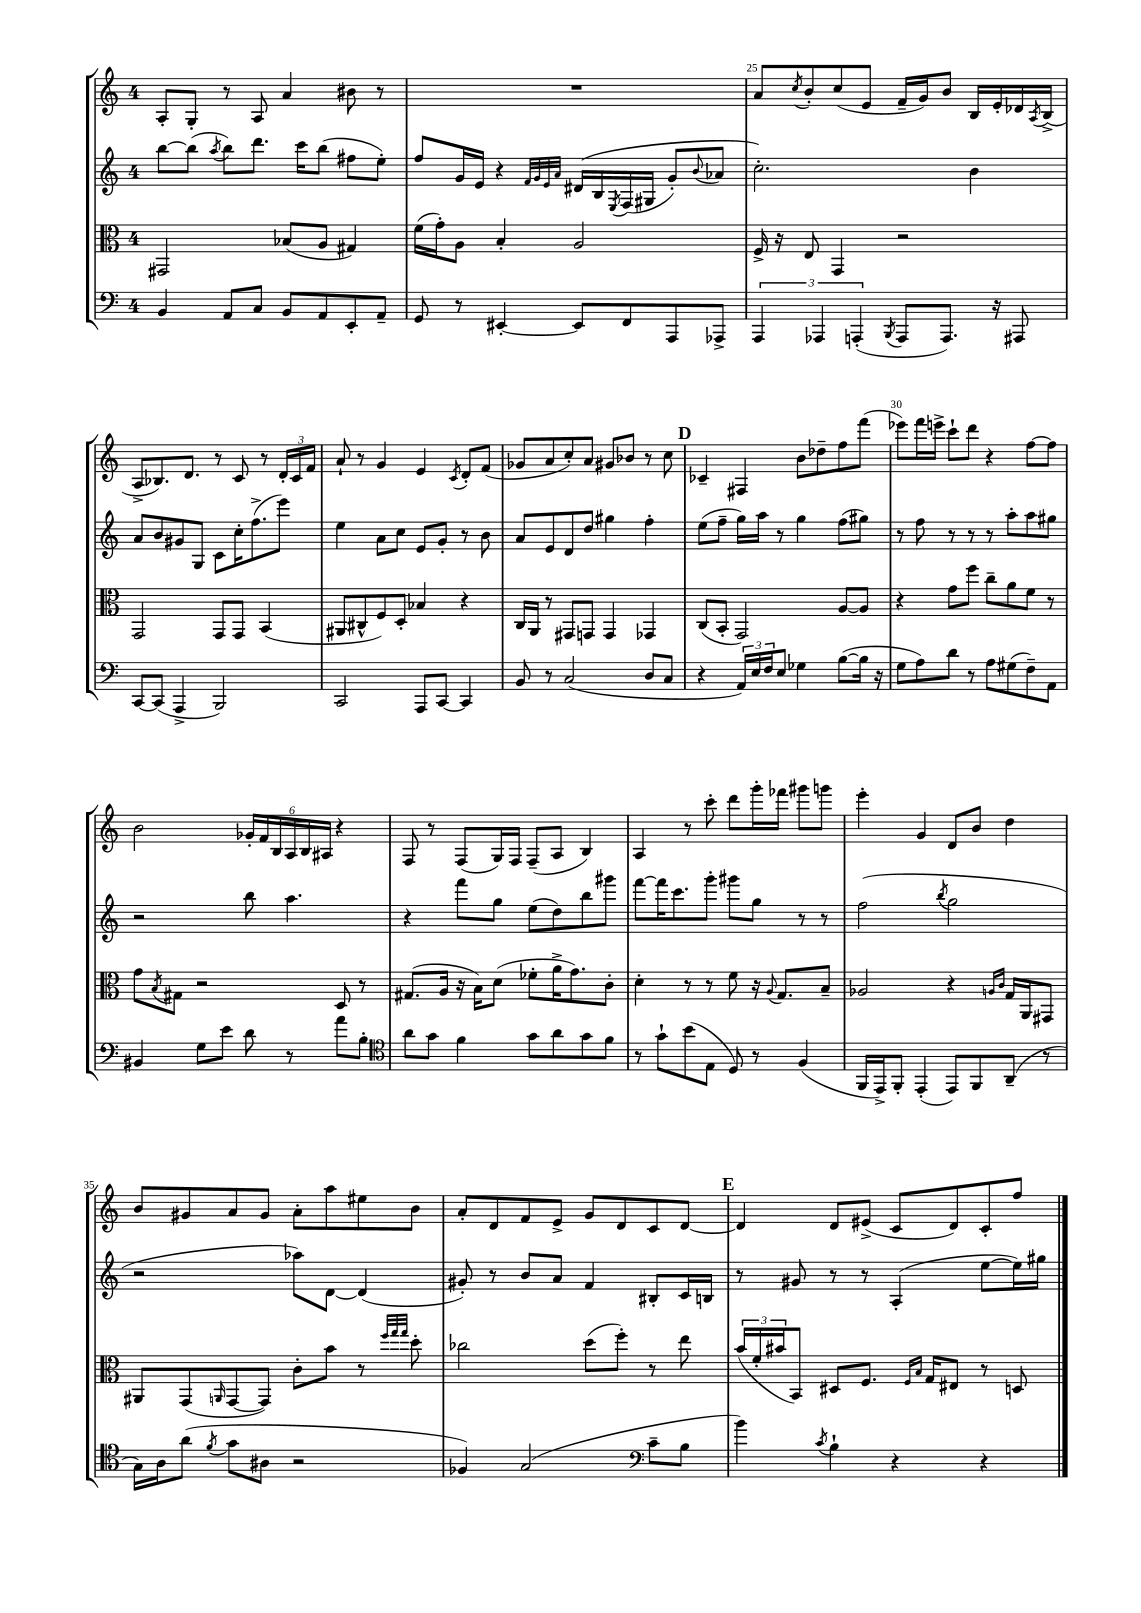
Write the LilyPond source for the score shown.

<<
\new StaffGroup <<
\new Staff = "s0" {
    \clef treble \key c \major \once \override Staff.TimeSignature.style = #'single-digit \time 4/4
    a8-. g8-. r8 a8 a'4 bis'8 r8 |
    R1 |
    a'8 \acciaccatura { c''8 } b'8-. c''8( e'8 f'16-- g'16) b'8 b16 e'16-. des'16 \acciaccatura { a8 } b16->( |
    a8-> bes8.) d'8. r8 c'8 r8 \tuplet 3/2 { d'16-. c'16 f'16 } |
    a'8-! r8 g'4 e'4 \acciaccatura { c'8 } d'8-. f'8( |
    ges'8 a'8 c''8-.) a'8 gis'8 bes'8 r8 c''8 |
    \mark \markup { \bold "D" } ces'4-- fis4 b'8 des''8-- f''8 f'''8( |
    ees'''8) f'''16 e'''16-> c'''8-! d'''8 r4 f''8~ f''8 |
    b'2 \tuplet 6/4 { ges'16-. f'16 b16 a16 b16 ais16 } r4 |
    f8 r8 f8( g16) f16 f8--( a8 b4) |
    a4 r8 c'''8-. d'''8 g'''16-. fes'''16 gis'''8 g'''8 |
    e'''4-. g'4 d'8 b'8 d''4 |
    b'8 gis'8 a'8 gis'8 a'8-. a''8 eis''8 b'8 |
    a'8-. d'8 f'8 e'8-> g'8 d'8 c'8 d'8~ |
    \mark \markup { \bold "E" } d'4 d'8 eis'8->( c'8 d'8) c'8-. f''8 \bar "|." |
}
\new Staff = "s1" {
    \clef treble \key c \major \once \override Staff.TimeSignature.style = #'single-digit \time 4/4
    b''8~ b''8( \acciaccatura { a''8 } b''8) d'''8. c'''16 b''8( fis''8 e''8-.) |
    f''8 g'16 e'16 r4 \grace { f'32 g'32 e'32 a'32 } dis'16\( b16 \acciaccatura { e8 } f16( gis16 g'8-.) \appoggiatura { b'8 } aes'8 |
    c''2.-.\) b'4 |
    a'8 b'8 gis'8 g8 c'8 c''16-. f''8.->( e'''8) |
    e''4 a'8 c''8 e'8 g'8-. r8 b'8 |
    a'8 e'8 d'8 d''8 gis''4 f''4-. |
    \mark \markup { \bold "D" } e''8( f''8-- g''16) a''16 r8 g''4 f''8( gis''8) |
    r8 f''8 r8 r8 r8 a''8-. a''8 gis''8 |
    r2 b''8 a''4. |
    r4 f'''8 g''8 e''8( d''8) b''8 gis'''8 |
    f'''8~ f'''16 c'''8. g'''8-. gis'''8 g''8 r8 r8 |
    f''2( \acciaccatura { b''8 } g''2 |
    r2 aes''8) d'8~ d'4( |
    gis'8-.) r8 b'8 a'8 f'4 bis8-. c'16 b16 |
    \mark \markup { \bold "E" } r8 gis'8 r8 r8 a4-.( e''8~ e''16) gis''16 \bar "|." |
}
\new Staff = "s2" {
    \clef alto \key c \major \once \override Staff.TimeSignature.style = #'single-digit \time 4/4
    gis,2 bes8( a8 gis4) |
    f'16( g'16-.) a8 b4-. a2 |
    f16-> r16 e8 g,4 r2 |
    g,2 g,8 g,8 b,4( |
    ais,8 cis8-^ f8) d8-. bes4 r4 |
    c16 a,16 r8 gis,8 g,8 g,4 ges,4 |
    \mark \markup { \bold "D" } c8( b,8-. g,2) a8~ a8 |
    r4 g'8 f''8 c''8-- a'8 f'8 r8 |
    g'8 \acciaccatura { b8 } gis8 r2 d8 r8 |
    gis8.( a16 r16 b16) d'8( fes'8-. a'16-> g'8.) c'8-. |
    d'4-. r8 r8 f'8 r16 \appoggiatura { a8 } g8. b8-- |
    aes2 r4 \grace { a16 c'16 } g16 a,16 gis,8 |
    ais,8 g,8( \grace { a,16 } g,8~ g,8) c'8-. b'8 r8 \grace { f''32 g''32 g''32 } d''8-. |
    ces''2 d''8( f''8-.) r8 e''8 |
    \mark \markup { \bold "E" } \tuplet 3/2 { b'16( f'16-. bis'16 } b,8) dis8 f8. \grace { f16 b16 } g16 eis8 r8 d8 \bar "|." |
}
\new Staff = "s3" {
    \clef bass \key c \major \once \override Staff.TimeSignature.style = #'single-digit \time 4/4
    b,4 a,8 c8 b,8 a,8 e,8-. a,8-- |
    g,8 r8 eis,4~-. eis,8 f,8 a,,8 aes,,8-> |
    \tuplet 3/2 { a,,4 aes,,4 a,,4-.( } \acciaccatura { b,,8 } a,,8 a,,8.) r16 ais,,8 |
    c,8~ c,8( a,,4-> b,,2) |
    c,2 a,,8 c,8~ c,4 |
    b,8 r8 c2( d8 c8 |
    \mark \markup { \bold "D" } r4 \tuplet 3/2 { a,16) e16 f16 } e8 ges4 b8~( b16 r16 |
    g8 a8) d'8 r8 a8 gis8( f8--) a,8 |
    bis,4 g8 e'8 d'8 r8 a'8 b8-. |
    \clef tenor a'8 g'8 f'4 g'8 a'8 g'8 f'8 |
    r8 g'8-! b'8( e8 d8) r8 f4( |
    f,16 e,16->) f,8-. e,4-.( e,8) f,8 a,8--( r8 |
    g16) a16 a'8( \acciaccatura { f'8 } g'8 ais8 r2 |
    fes4) g2( \clef bass c'8-- b8 |
    \mark \markup { \bold "E" } b'4) \acciaccatura { c'8 } b4-! r4 r4 \bar "|." |
}
>>
>>
\layout { \context { \Score currentBarNumber = #23 \override BarNumber.break-visibility = ##(#f #t #t) barNumberVisibility = #(every-nth-bar-number-visible 5) } }
